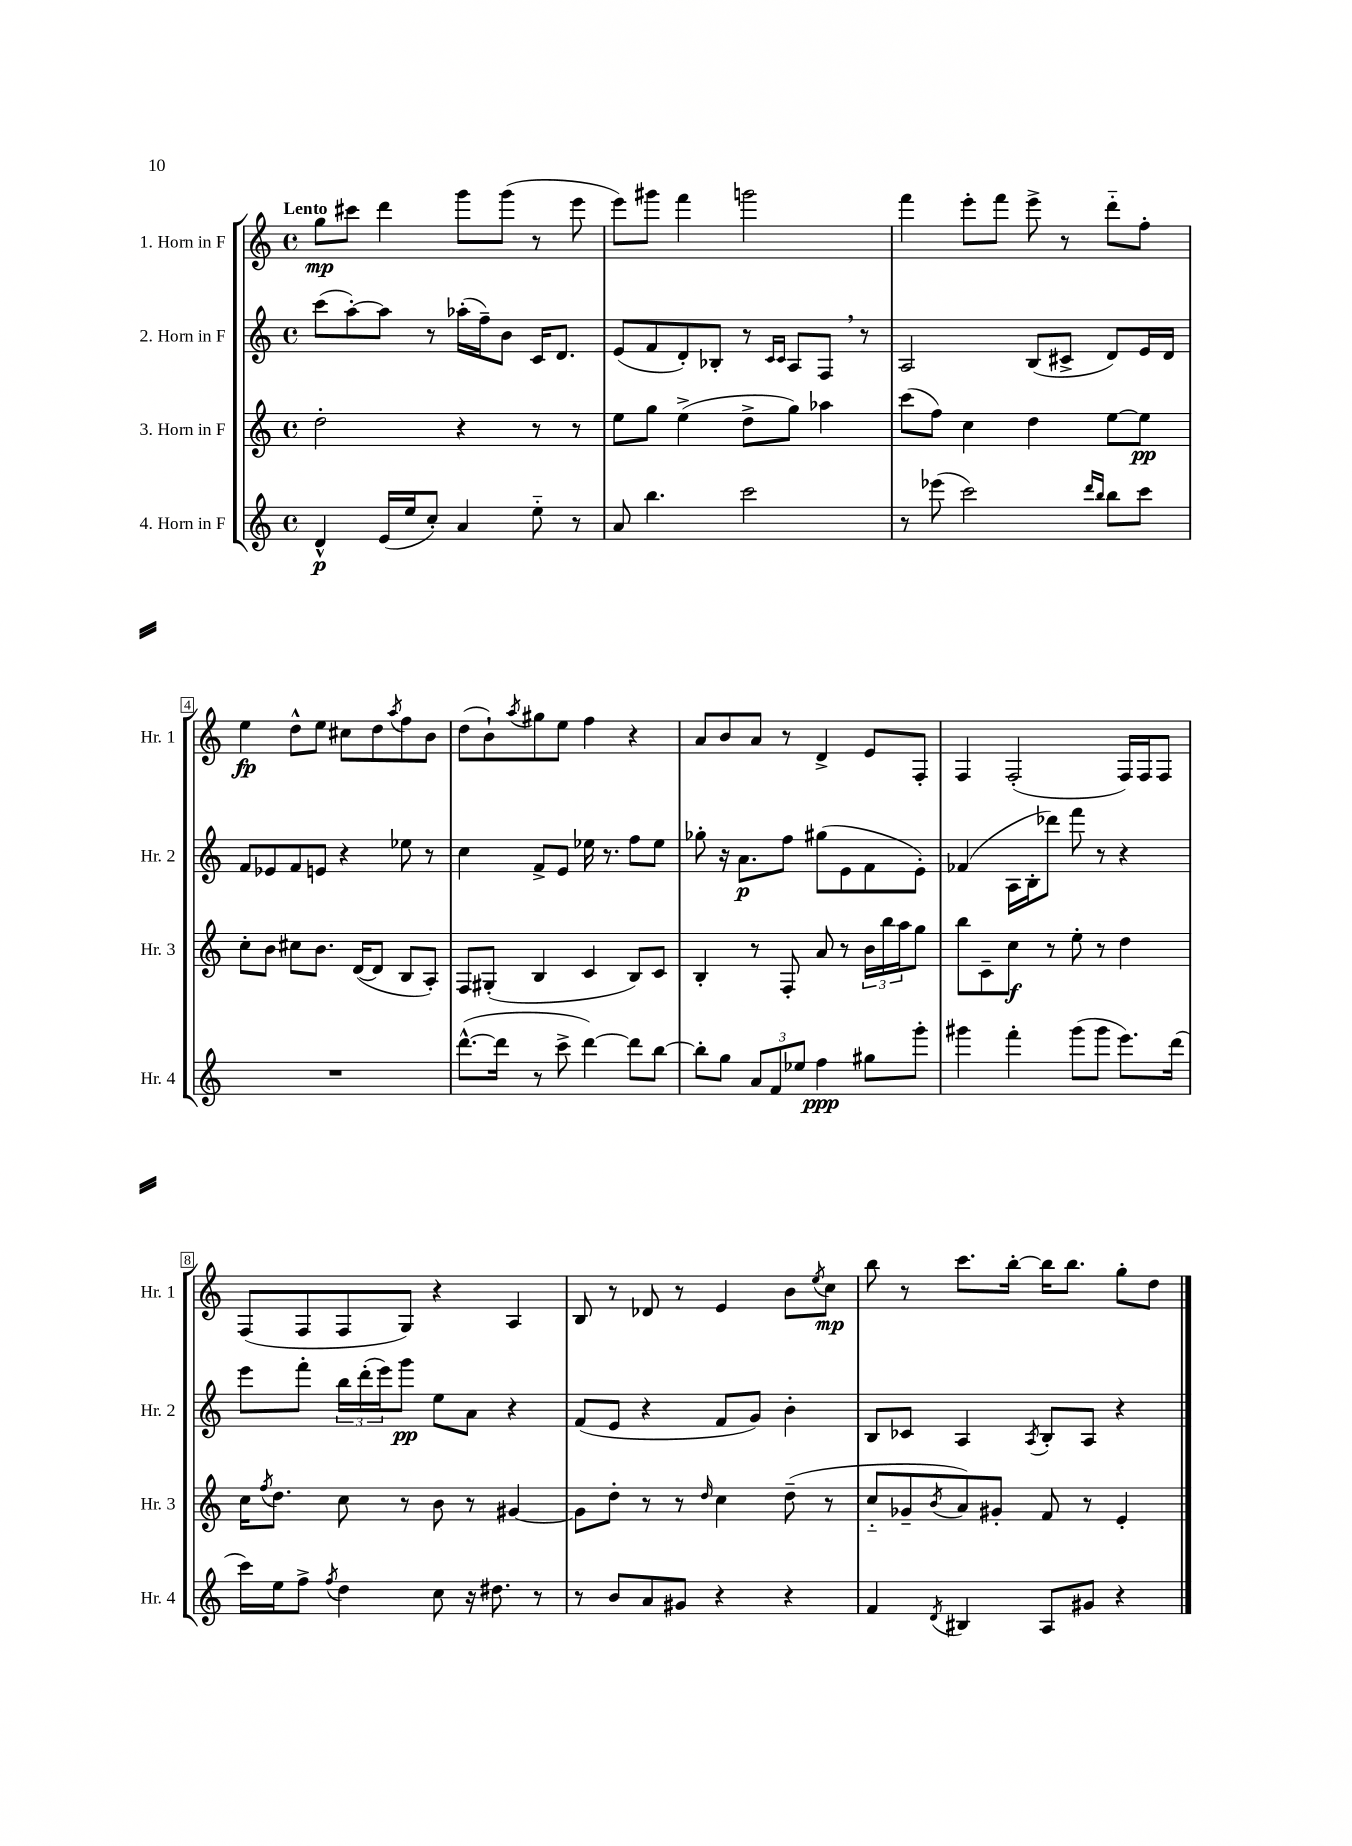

**kern	**kern	**kern	**kern
*staff4	*staff3	*staff2	*staff1
*clefG2	*clefG2	*clefG2	*clefG2
*k[]	*k[]	*k[]	*k[]
*M4/4	*M4/4	*M4/4	*M4/4
*met(c)	*met(c)	*met(c)	*met(c)
4d^^	2dd'	(8ccc	8gg
.	.	[8aa')	8ccc#
(16e	.	8aa]	4ddd
16ee	.	.	.
8cc')	.	8r	.
4a	4r	(16aa-'	8ggg
.	.	16ff~)	.
.	.	8b	(8ggg
8ee'~	8r	16c	8r
.	.	8.d	.
8r	8r	.	8eee
=	=	=	=
8a	8ee	(8e	8eee)
4.bb	8gg	8f	8ggg#
.	(4ee^	8d')	4fff
.	.	8B-'	.
2ccc	8dd^	8r	2ggg
.	.	16qqc	.
.	.	16qqc	.
.	8gg)	8A	.
.	4aa-	8F	.
.	.	8r	.
=	=	=	=
8r	(8ccc	2A	4fff
(8eee-	8ff)	.	.
2ccc)	4cc	.	8eee'
.	.	.	8fff
.	4dd	(8B	8eee^
.	.	8c#^	8r
16qqddd	.	.	.
16qqbb	.	.	.
8bb	[8ee	8d)	8ddd'~
8ccc	8ee]	16e	8ff'
.	.	16d	.
=	=	=	=
1r	8cc'	8f	4ee
.	8b	8e-	.
.	8cc#	8f	8dd^^
.	8.b	8e	8ee
.	.	4r	8cc#
.	([16d	.	.
.	8d]	.	8dd
.	.	.	8qaa
.	8B	8ee-	8ff
.	8A')	8r	8b
=	=	=	=
([8.ddd^^	8F	4cc	(8dd
.	(8G#'	.	8b`)
16ddd]	.	.	.
.	.	.	8qaa
8r	4B	8f^	8gg#
8ccc^	.	8e	8ee
[4ddd)	4c	16ee-	4ff
.	.	8.r	.
8ddd]	8B)	8ff	4r
[8bb	8c	8ee-	.
=	=	=	=
8bb']	4B'	8gg-'	8a
8gg	.	16r	8b
.	.	8.a	.
12a	8r	.	8a
12f	.	.	.
.	8F'	8ff	8r
12ee-	.	.	.
4ff	8a	(8gg#	4d^
.	8r	8e	.
8gg#	24b	8f	8e
.	24bb	.	.
.	24aa	.	.
8ggg'	8gg	8e')	8F'
=	=	=	=
4ggg#	8bb	(4f-	4F
.	8c~	.	.
4fff'	8cc	16A	(2F'
.	.	16B'	.
.	8r	8ddd-)	.
(8ggg#	8ee'	8fff	.
8ggg#	8r	8r	.
8.eee)	4dd	4r	16F)
.	.	.	16F
.	.	.	8F
(16ddd	.	.	.
=	=	=	=
16ccc)	16cc	8eee	(8F
.	8qff	.	.
16ee	8.dd	.	.
8ff^	.	8fff'	8F
8qff	.	.	.
4dd	8cc	24bb	8F
.	.	(24ddd'	.
.	.	24eee)	.
.	8r	8ggg	8G)
8cc	8b	8ee	4r
16r	8r	8a	.
8.dd#	.	.	.
.	[4g#	4r	4A
8r	.	.	.
=	=	=	=
8r	8g#]	(8f	8B
8b	8dd'	8e	8r
8a	8r	4r	8d-
8g#	8r	.	8r
.	16qqdd	.	.
4r	4cc	8f	4e
.	.	8g)	.
4r	(8dd~	4b'	8b
.	.	.	8qee
.	8r	.	8cc
=	=	=	=
4f	8cc'~	8B	8bb
.	8g-~	8c-	8r
8qd	8qb	.	.
4B#	8a)	4A	8.ccc
.	8g#'	.	.
.	.	.	[16bb'
.	.	8qA	.
8A	8f	8B'	16bb]
.	.	.	8.bb
8g#	8r	8A	.
4r	4e'	4r	8gg'
.	.	.	8dd
==	==	==	==
*-	*-	*-	*-
